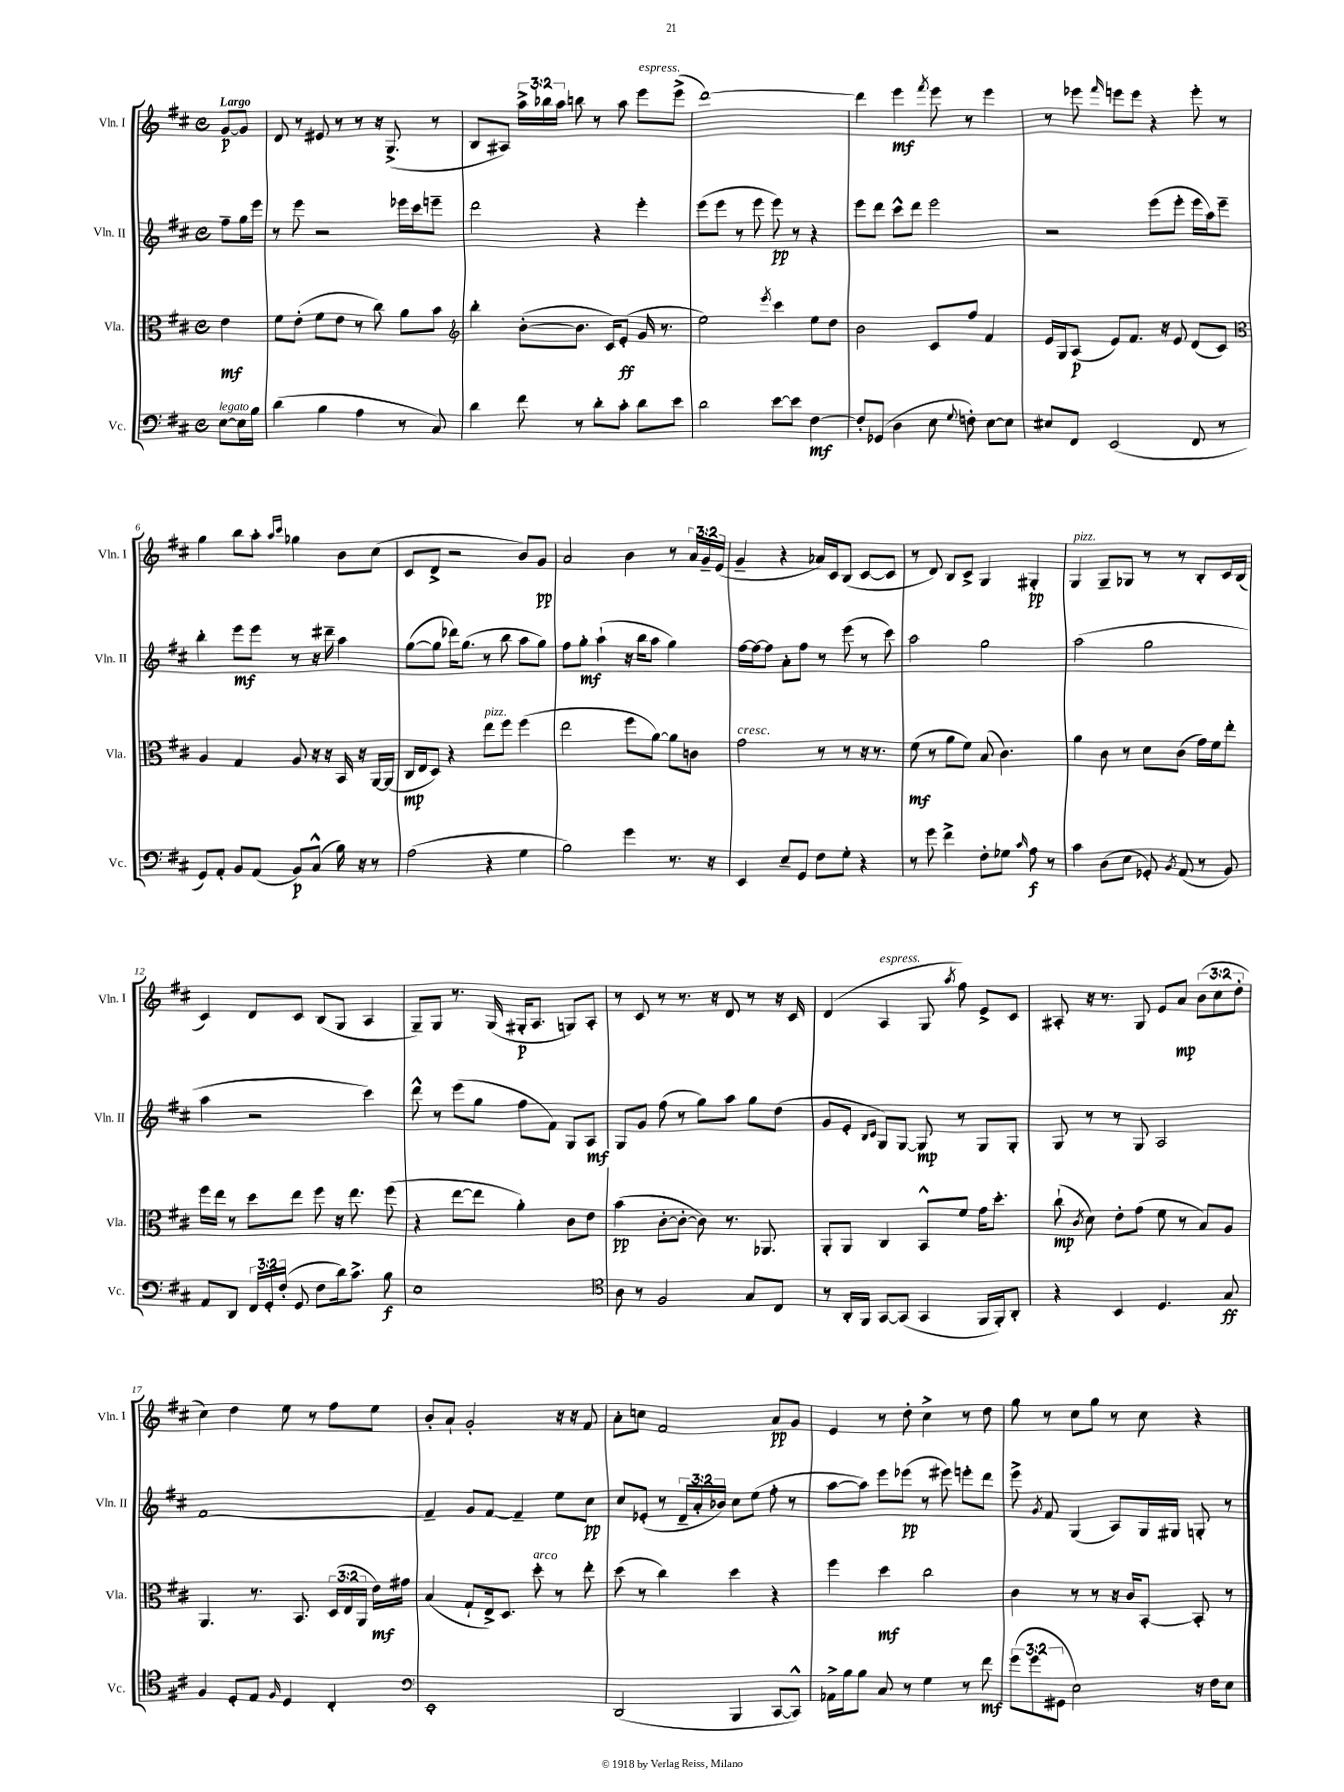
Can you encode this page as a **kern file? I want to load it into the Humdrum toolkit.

**kern	**kern	**kern	**kern
*staff4	*staff3	*staff2	*staff1
*clefF4	*clefC3	*clefG2	*clefG2
*k[f#c#]	*k[f#c#]	*k[f#c#]	*k[f#c#]
*M4/4	*M4/4	*M4/4	*M4/4
*met(c)	*met(c)	*met(c)	*met(c)
[8E\L	4e\	8ff#~\L	[8g/L
16E\]L	.	16gg\L	8g/]J
16B\JJ	.	16eee\JJ	.
=	=	=	=
(4d\	8f#\L	8r	8d/
.	(8e'\J	8eee\	8r
4B\	8f#\L	2r	8e#/
.	8e\J	.	8r
4A\	8r	.	8r
.	8cc#\)	.	16r
.	.	.	(8.G^/
8r	8a\L	16eee-\LL	.
.	.	16ccc#\J	.
8C#/)	8b\J	8eee~\J	8r
=	=	=	=
*	*clefG2	*	*
4d\	4bb'\	2ddd\	8B/L
.	.	.	8A#/J)
8f#\	([8b'\L	.	24aa^\LL
.	.	.	24bb-\
.	.	.	24aa\JJ
8r	8.b\]J	.	8bb\
8d'\L	.	4r	8r
.	16c#/LK)	.	.
8c#'\J	(8e'/J	.	8aa\
8d\L	16g/	4eee'\	8eee\L
.	8.r	.	.
8e\J	.	.	(8eee^\J
=	=	=	=
2d\	2ee\)	(8eee\L	[1ddd)
.	.	8eee\J	.
.	.	8r	.
.	.	8eee\	.
.	8qeee/	.	.
[8e\L	4ccc#\	8eee\)	.
8e\]J	.	8r	.
[4F#\	8ee\L	4r	.
.	8dd\J	.	.
=	=	=	=
8F#'/]L	2b\	8eee\L	4ddd\]
(8GG-/J	.	8ddd\J	.
4D\	.	8ccc#^^\L	4eee\
.	.	8ddd\J	.
.	.	.	8qfff#/
8E\	8c#/L	2eee\	8eee\
8qqG/	.	.	.
8F'\)	8ff#/J	.	8r
[8E\L	4f#/	.	4eee\
8E\]J	.	.	.
=	=	=	=
8E#/L	16e/LL	2r	8r
.	16G/J	.	.
8FF#/J	(8A/J	.	8eee-\
.	.	.	16qqfff#/
(2EE/	8e/L)	.	8eee\L
.	8.f#/J	.	8eee\J
.	.	(8eee\L	4r
.	16r	.	.
.	8e/	8eee'\J	.
8FF#/	(8d/L	16eee\LL	8eee'\
.	.	16aa\J)	.
8r	8c#/J)	8eee~\J	8r
=	=	=	=
*	*clefC3	*	*
8GG/L)	4A/	4bb'\	4gg\
8AA'/J	.	.	.
8BB/L	4G/	8eee\L	8bb\L
(8AA/J	.	8eee\J	8aa'\J
.	.	.	16qqaa/LL
.	.	.	16qqccc#/JJ
8BB/L)	8A/	8r	4gg-\
(8C#^^/J	16r	16r	.
.	16r	16ddd#~\	.
16B\)	16BB/	4aa\	8b\L
16r	16r	.	.
8r	[16AA/LL	.	(8cc#\J
.	(16AA/]JJ	.	.
=	=	=	=
(2A\	16C#/LL	([8gg\L	8c#/L
.	16E/J	.	.
.	8D/J)	8gg\]J	8d^/J
.	4r	16ddd-\LK)	2r
.	.	(8.gg\J	.
4r	8ee\L	8r	.
.	8ff#\J	8bb\	.
4G\	(4ff#\	8aa\L	8b/L)
.	.	8gg\J)	8g/J
=	=	=	=
2B\)	2ee\	8ff#\L	2a/
.	.	8gg'\J	.
.	.	(4aa`\	.
4g\	8ff#\L	16r	4b\
.	.	16bb\LK	.
.	[8a\J)	8aa\J	.
8.r	8a\]L	4gg\)	8r
.	8c\J	.	24a/LL
.	.	.	24g~/
16r	.	.	.
.	.	.	(24e/JJ
=	=	=	=
4EE/	2g\	[16ff#\LL	4g~/
.	.	16ff#\_J	.
.	.	8ff#\]J	.
8E~/L	.	8a'\L	4r
8GG/J	.	8ff#\J	.
8F#\L	8r	8r	16a-/LL)
.	.	.	16c#/J
8G'\J	8r	(8eee\	(8B/J
4r	16r	8r	[8c#/L
.	8.r	.	.
.	.	8ccc#\)	8c#/]J
=	=	=	=
8r	(8f#\	2aa\	8r
8g\	8r	.	8d/)
4f#^\	8a\L	.	8B/L
.	8f#\J)	.	8c#^/J
8F#'\L	(8B/	2gg\	4G/
8G-\J	4.c#\)	.	.
16qqc#/	.	.	.
8A\	.	.	4G#'/
8r	.	.	.
=	=	=	=
4c#\	4a\	(2aa\	4G/
(8D\L	8c#\	.	8G~/L
8E\J	8r	.	8G-/J
8GG-'/)	8d\L	2gg\	8r
8qBB/	.	.	.
(8AA/	(8c#\J	.	8r
8r	16g\LL)	.	8B'/L
.	16f#\J	.	.
8BB/)	8ee'\J	.	16c#/L
.	.	.	(16B/JJ
=	=	=	=
8AA/L	16ff#\LL	4aa\	4c#/)
.	16ee\JJ	.	.
8DD/J	8r	.	.
24FF#/LL	8dd\L	2r	8d/L
24GG'/	.	.	.
(24F#'/JJ	.	.	.
8GG/	8ee\J	.	8c#/J
8F#\L	8ff#\	.	(8B/L
16d\k)	16r	.	8G/J
8.c#^\J	8.ee\	.	.
.	.	4ccc#\)	4A/
8B\	(8ff#\	.	.
=	=	=	=
1E	4r	8ddd^^\	8G~/L)
.	.	8r	8G/J
.	[8ee\L	(8eee\L	8.r
.	8ee\]J	8gg\J	.
.	.	.	(16G/
.	4a'\)	8ff#\L	16G#'/LK
.	.	.	8.A/J
.	.	8f#\J)	.
.	8c#\L	8G/L	8G/L)
.	8e\J	8A/J	8A'/J
=	=	=	=
*clefC4	*	*	*
8A\	(4b\	8G/L	8r
8r	.	8g/J	8c#/
2F#/	[8c#'\L	(8ff#\	8r
.	8c#'\_J	8r	8.r
.	8c#\])	8gg\L)	.
.	.	.	16r
.	8.r	8aa\J	8d/
8G/L	.	8gg\L	8r
.	8.AA-/	.	.
8C#/J	.	(8dd\J	16r
.	.	.	16c#/
=	=	=	=
8r	8AA'/L	8g/L	(4d/
16AA'/LL	8AA/J	8e'/J	.
16FF#/JJ	.	.	.
.	.	16qqB/LL	.
.	.	16qqc#/JJ	.
[8GG/L	4C#/	8G/L)	4A/
(8GG/]J	.	[8G/J	.
4GG/	8BB^^/L	8G/]	8G/
.	.	.	8qaa/
.	8f#/J	8r	8ff#\)
16FF#/LL	16g\LK	8G/L	8e^/L
16FF#'/J)	8.dd'\J	.	.
8AA'/J	.	8G'/J	8c#/J
=	=	=	=
4r	(8cc#`\	8G/	8A#'/
.	8qc#/	.	.
.	8d\)	8r	16r
.	.	.	8.r
4BB/	8e'\L	8r	.
.	(8g\J	8G/	8G/
4.D/	8f#\	2A/	8e/L
.	8r	.	8a/J
.	8B/L)	.	(12b\L
.	.	.	12cc#\
8G/	8A/J	.	.
.	.	.	12dd'\J
=	=	=	=
4F#/	4.AA/	[1f#	4cc#\)
8D'/L	.	.	4dd\
8E/J	8.r	.	.
16qqF#/	.	.	.
4D/	.	.	8ee\
.	8.BB/	.	.
.	.	.	8r
4C#'/	(24D/LL	.	8ff#\L
.	24E/	.	.
.	24AA/JJ	.	.
.	16e\LL)	.	8ee\J
.	16g#\JJ	.	.
=	=	=	=
*clefF4	*	*	*
1EE'	(4B/	4f#~/]	8b'/L
.	.	.	8a`/J
.	8G`/L	8g/L	2g'/
.	16E^/k)	[8f#/J	.
.	8.D/J	.	.
.	.	4f#~/]	.
.	8dd'\	.	.
.	8r	8ee\L	16r
.	.	.	16r
.	8ee'\	8cc#\J	8f#/
=	=	=	=
(2DD/	(8dd\	8cc#/L	8a'\L
.	8r	(8e-'/J	8cc\J
.	4cc#\)	8r	2f#/
.	.	24d~/LL	.
.	.	24a'/	.
.	.	24b-/JJ)	.
4BBB/	4dd\	8cc#\L	.
.	.	(8ee\J	.
[8CC#/L	4r	8ff#'\	8a/L
8CC#^^/]J)	.	8r	8g/J
=	=	=	=
16AA-^\LL	4ff#\	[8aa\L	4e/
16B\J	.	.	.
8B\J	.	8aa\]J)	.
8C#/	4dd\	8eee\L	8r
8r	.	(8eee-\J	8dd'\
4G\	2cc#\	8r	4cc#^\
.	.	8eee#\)	.
8r	.	8eee'\L	8r
8f#\	.	8ddd\J	8dd\
=	=	=	=
(12g\L	4c#\	8eee^\	8gg\
12g\	.	.	.
.	.	8qg/	.
.	.	8f#/	8r
12GG#\J	.	.	.
2E\)	8r	(4G/	8cc#\L
.	8r	.	8gg\J
.	16r	8A/L)	8r
.	16c#/LK	.	.
.	[8BB'/J	16G/L	8cc#\
.	.	16G#/JJ	.
16r	8BB'/]	8G'/	4r
16F#\LK	.	.	.
8E\J	8r	8r	.
==	==	==	==
*-	*-	*-	*-
